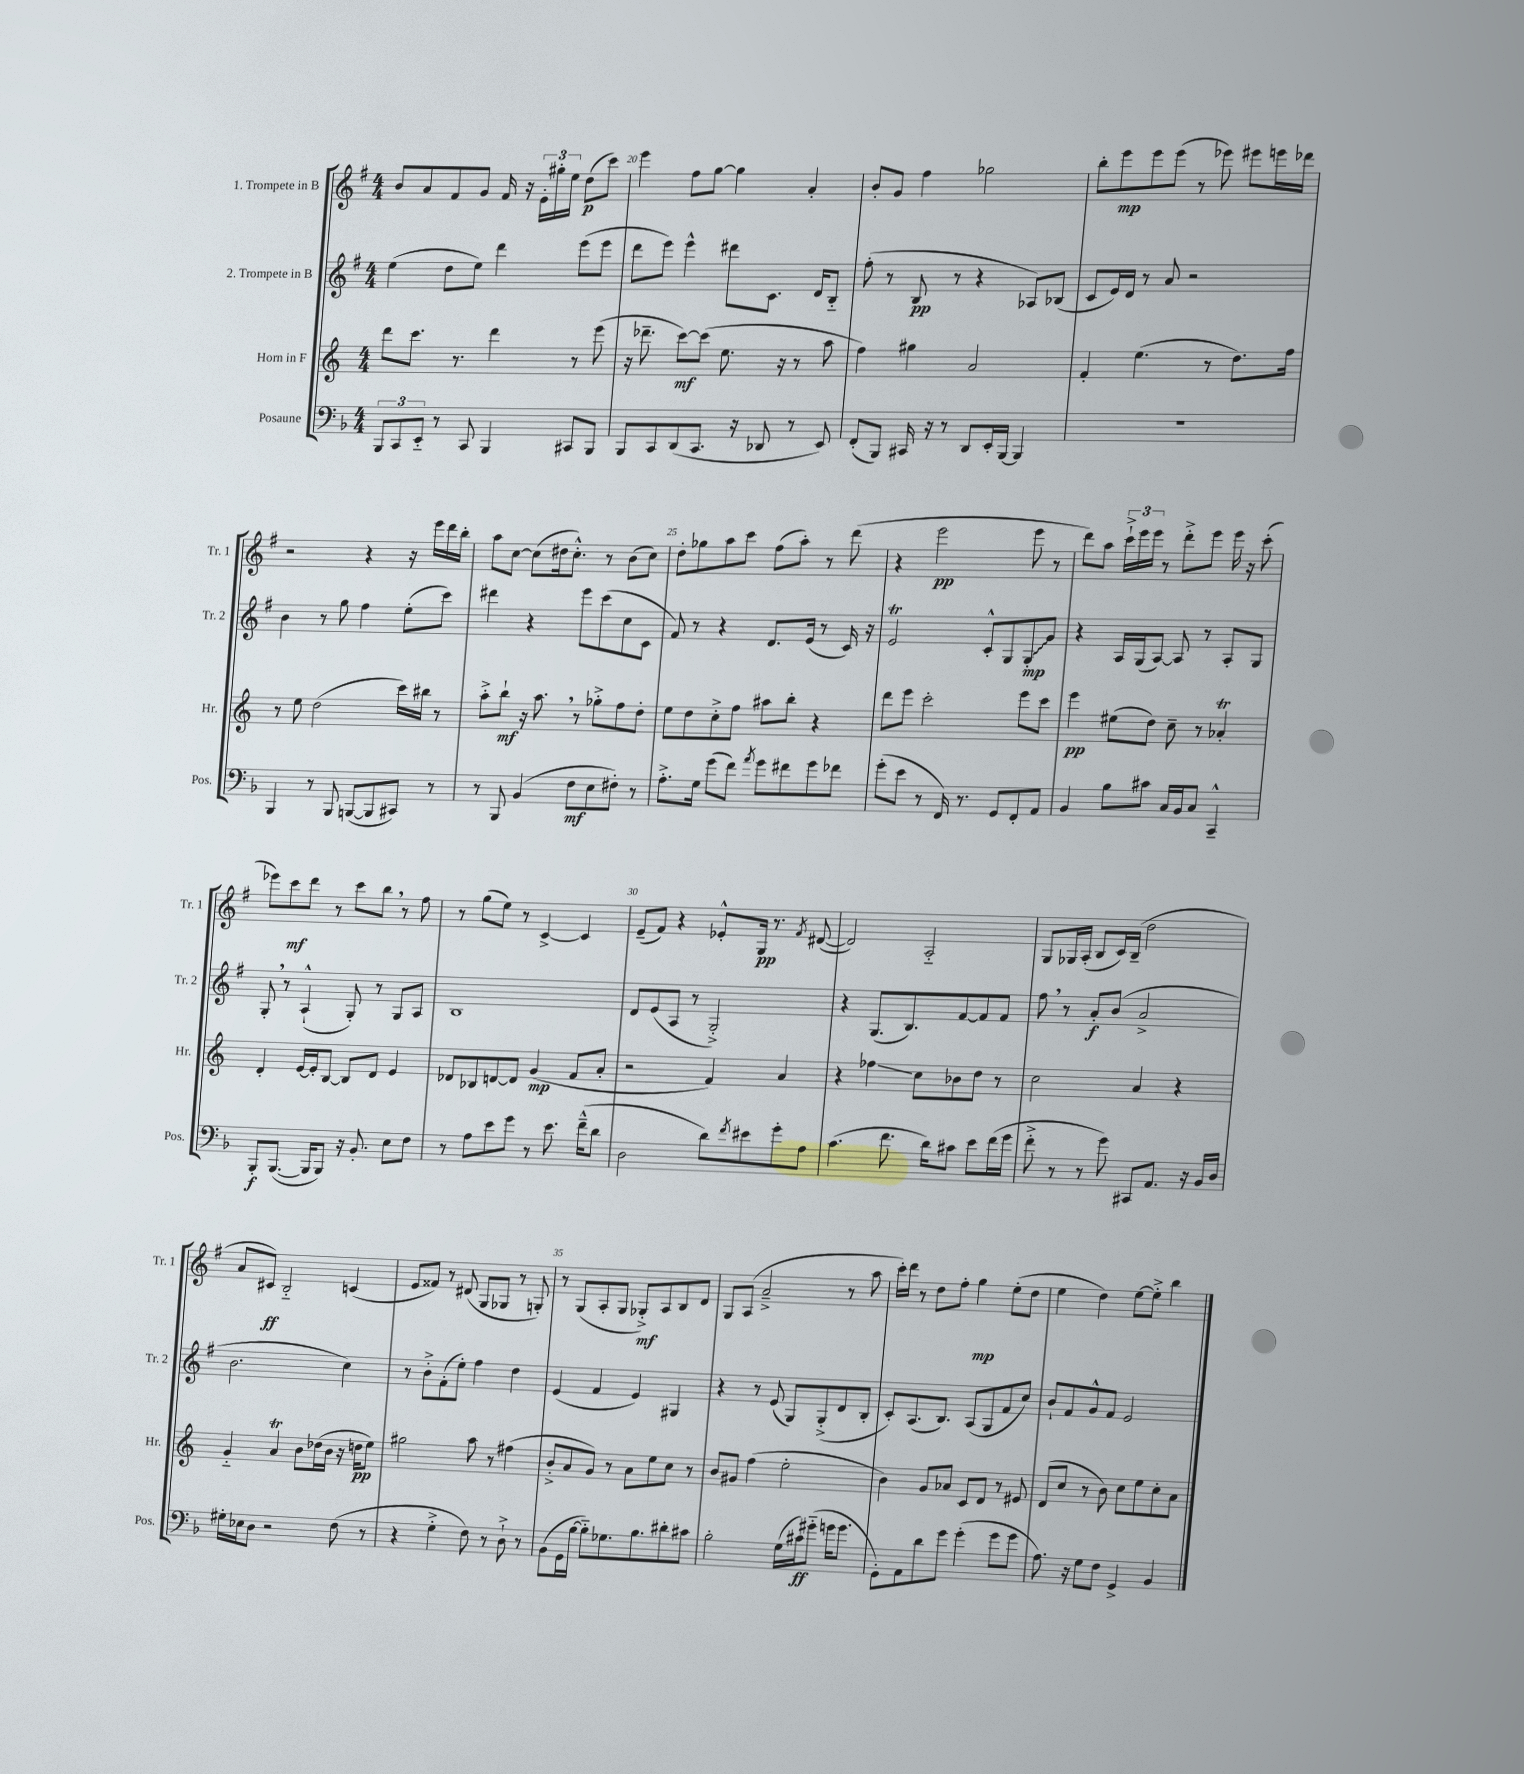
<<
\new StaffGroup <<
\new Staff = "s0" \with { instrumentName = "1. Trompete in B" shortInstrumentName = "Tr. 1" } {
    \clef treble \key g \major \numericTimeSignature \time 4/4
    b'8 a'8 fis'8 g'8 fis'16 r16 \tuplet 3/2 { e'16-. gis''16-. e''16 } d''8\p( c'''8) |
    e'''4 fis''8 g''8~ g''4 a'4-. |
    b'8-. g'8 fis''4 ges''2 |
    b''8-. e'''8\mp e'''8 e'''8( r8 ees'''8) eis'''8 e'''16 des'''16 |
    r2 r4 r16 e'''16 d'''16 b''16-. |
    a''8 c''8~ c''8( dis''16 c''8.-.-^) r8 b'8( c''8) |
    d''8-. ges''8 a''8 c'''8 fis''8( a''8-.) r8 d'''8( |
    r4 e'''2\pp e'''8 r8 |
    d'''8) a''8 \tuplet 3/2 { c'''16-!-> e'''16 e'''16 } r8 d'''8-.-> e'''8 e'''16 r16 c'''8-.( |
    ees'''8) c'''8\mf d'''8 r8 c'''8 b''8 \breathe r8 fis''8 |
    r8 g''8( e''8) r8 c'4~-> c'4 |
    e'8--( fis'8) r4 ees'8-.-^ g16\pp r8. \acciaccatura { fis'8 } dis'8~( |
    dis'2) a2-_ |
    g8 ges16 a16-.( b8 c'16) b16--( d''2 |
    a'8 cis'8\ff) b2-_ c'4( |
    e'8 fisis'8) r8 dis'8( g8 ges8 r8 g8-.) |
    r8 g8( a8-. g8 ges8-.->\mf) a8 b8 d'8 |
    g8 a8( a'2---> r8 a''8 |
    c'''16-.) d'''16 r8 d''8 fis''8-. g''4\mp e''8-.( d''8 |
    e''4 d''4) e''8~ e''8-.-> b''4 \bar "|." |
}
\new Staff = "s1" \with { instrumentName = "2. Trompete in B" shortInstrumentName = "Tr. 2" } {
    \clef treble \key g \major \numericTimeSignature \time 4/4
    e''4( d''8 e''8) d'''4 e'''8( e'''8 |
    d'''8 e'''8) e'''4-^ dis'''8 c'8. d'16 b8-_ |
    fis''8-.( r8 b8\pp r8 r4 aes8) bes8( |
    c'8 e'16) d'16 r8 a'8 r2 |
    b'4 r8 g''8 fis''4 e''8-.( c'''8) |
    dis'''4 r4 e'''8 c'''8( c''8 c'8 |
    fis'8) r8 r4 d'8. e'16( r8 c'16) r16 |
    e'2\trill c'8-.-^ g8 \once \override Glissando.style = #'zigzag g8-.\glissando\mp g'8 |
    r4 a16 g16( a8~) a8 r8 a8-. g8 |
    g8-. \breathe r8 a4-!-^( g8-.) r8 g8 a8 |
    b1 |
    d'8 e'8( a8 r8 g2-.->) |
    r4 g8.( b8.) fis'8~ fis'8 fis'8 |
    fis''8 \breathe r8 a'8-.\f b'8( a'2-> |
    b'2. c''4) |
    r8 b'8-.-> fis'8-.( e''8-.) fis''4 d''4 |
    e'4( fis'4 e'4) gis4 |
    r4 r8 e'8( g8) g8-.->( d'8 b8-. |
    c'8-.) a8.( b8.) a8( g8 fis'8 c''8) |
    b'8-! fis'8 g'8-^ fis'8 e'2 \bar "|." |
}
\new Staff = "s2" \with { instrumentName = "Horn in F" shortInstrumentName = "Hr." } {
    \clef treble \key c \major \numericTimeSignature \time 4/4
    d'''8 c'''8. r8. d'''4 r8 e'''8( |
    r16 des'''8.-- c'''8~\mf) c'''8( e''8. r16 r8 a''8 |
    f''4) gis''4 a'2 |
    f'4-. e''4.( r8 d''8.) f''16 |
    r8 e''8 d''2( c'''16) bis''16 r8 |
    a''8-.-> b''8-!\mf r16 a''8. \breathe r8 ges''8-.-> f''8 d''8-. |
    e''8 d''8 c''8-.-> f''8 ais''8 b''8-. r4 |
    d'''8 e'''8 c'''2-. e'''8 c'''8 |
    e'''4\pp eis''8( d''8) c''8-- r8 aes'4-.\trill |
    d'4-. e'16~ e'16-. b8~ b8 d'8 e'4 |
    des'8 bes8 d'8~ d'8 g'4\mp( f'8 a'8-. |
    r2 f'4) a'4 |
    r4 fes''4\glissando c''8 bes'8 d''8 r8 |
    c''2 a'4 r4 |
    g'4-_ a'4\trill b'8 des''16( b'16 r16 d''16\pp e''8) |
    gis''2 a''8 r8 fis''4( |
    b'8-.-> a'8 g'8) r8 a'8 e''8 c''8 r8 |
    b'8 gis'8 f''4( e''2-. |
    b'4) g'8 aes'8 c'8 d'8 r8 eis'8 |
    d'8( c''8 r8 b'8) c''8 e''8 c''8-. a'8 \bar "|." |
}
\new Staff = "s3" \with { instrumentName = "Posaune" shortInstrumentName = "Pos." } {
    \clef bass \key f \major \numericTimeSignature \time 4/4
    \tuplet 3/2 { bes,,8 c,8 e,8-_ } r8 c,8 bes,,4 cis,8 bes,,8 |
    bes,,8 c,8 d,8( c,8. r16 des,8 r8 e,8) |
    f,8-.( bes,,8) cis,16 r16 r8 d,8 e,16-. bes,,16~ bes,,4 |
    R1 |
    bes,,4 r8 bes,,8 b,,8~( b,,8 cis,8) r8 |
    r8 bes,,8 bes,4( f8\mf e8 fis8-.) r8 |
    a8.-.-> g16 g'8( f'8) \acciaccatura { a'8 } g'8 fis'8 g'8 fes'8 |
    g'8-.( e'8 r8 f,16) r8. g,8 f,8-. a,8 |
    bes,4 bes8 cis'8 c16 bes,16 c8 c,4---^ |
    bes,,8-.\f bes,,8.~( bes,,16 bes,,8) r16 bes,8.-. e8 f8 |
    r8 a8 e'8 g'8 r8 e'8. f'16---^( d'8 |
    d2 d'8) \acciaccatura { f'8 } eis'8 g'8-. a8 |
    c'4.( f'8. d'16) cis'8 e'8 f'16( g'16 |
    f'8-.-> r8 r8 g'8) cis,8 a,8. r16 bes,16 d16 |
    gis16-. ees16 d8 r2 f8( r8 |
    r4 g4-.-> f8) r8 d8-!-> r8 |
    bes,8( g,16 bes16~ bes8-_) ges8. bes8. dis'8-. cis'8 |
    bes2-. g16( cis'16\ff) gis'8-_( g'16 g'8. |
    g,8-.) a,8 d'8 g'8 g'4-.( g'8 g'8 |
    a8.) r16 g8 f8 g,4-> bes,4 \bar "|." |
}
>>
>>
\layout { \context { \Score currentBarNumber = #19 \override BarNumber.break-visibility = ##(#f #t #t) barNumberVisibility = #(every-nth-bar-number-visible 5) } }
